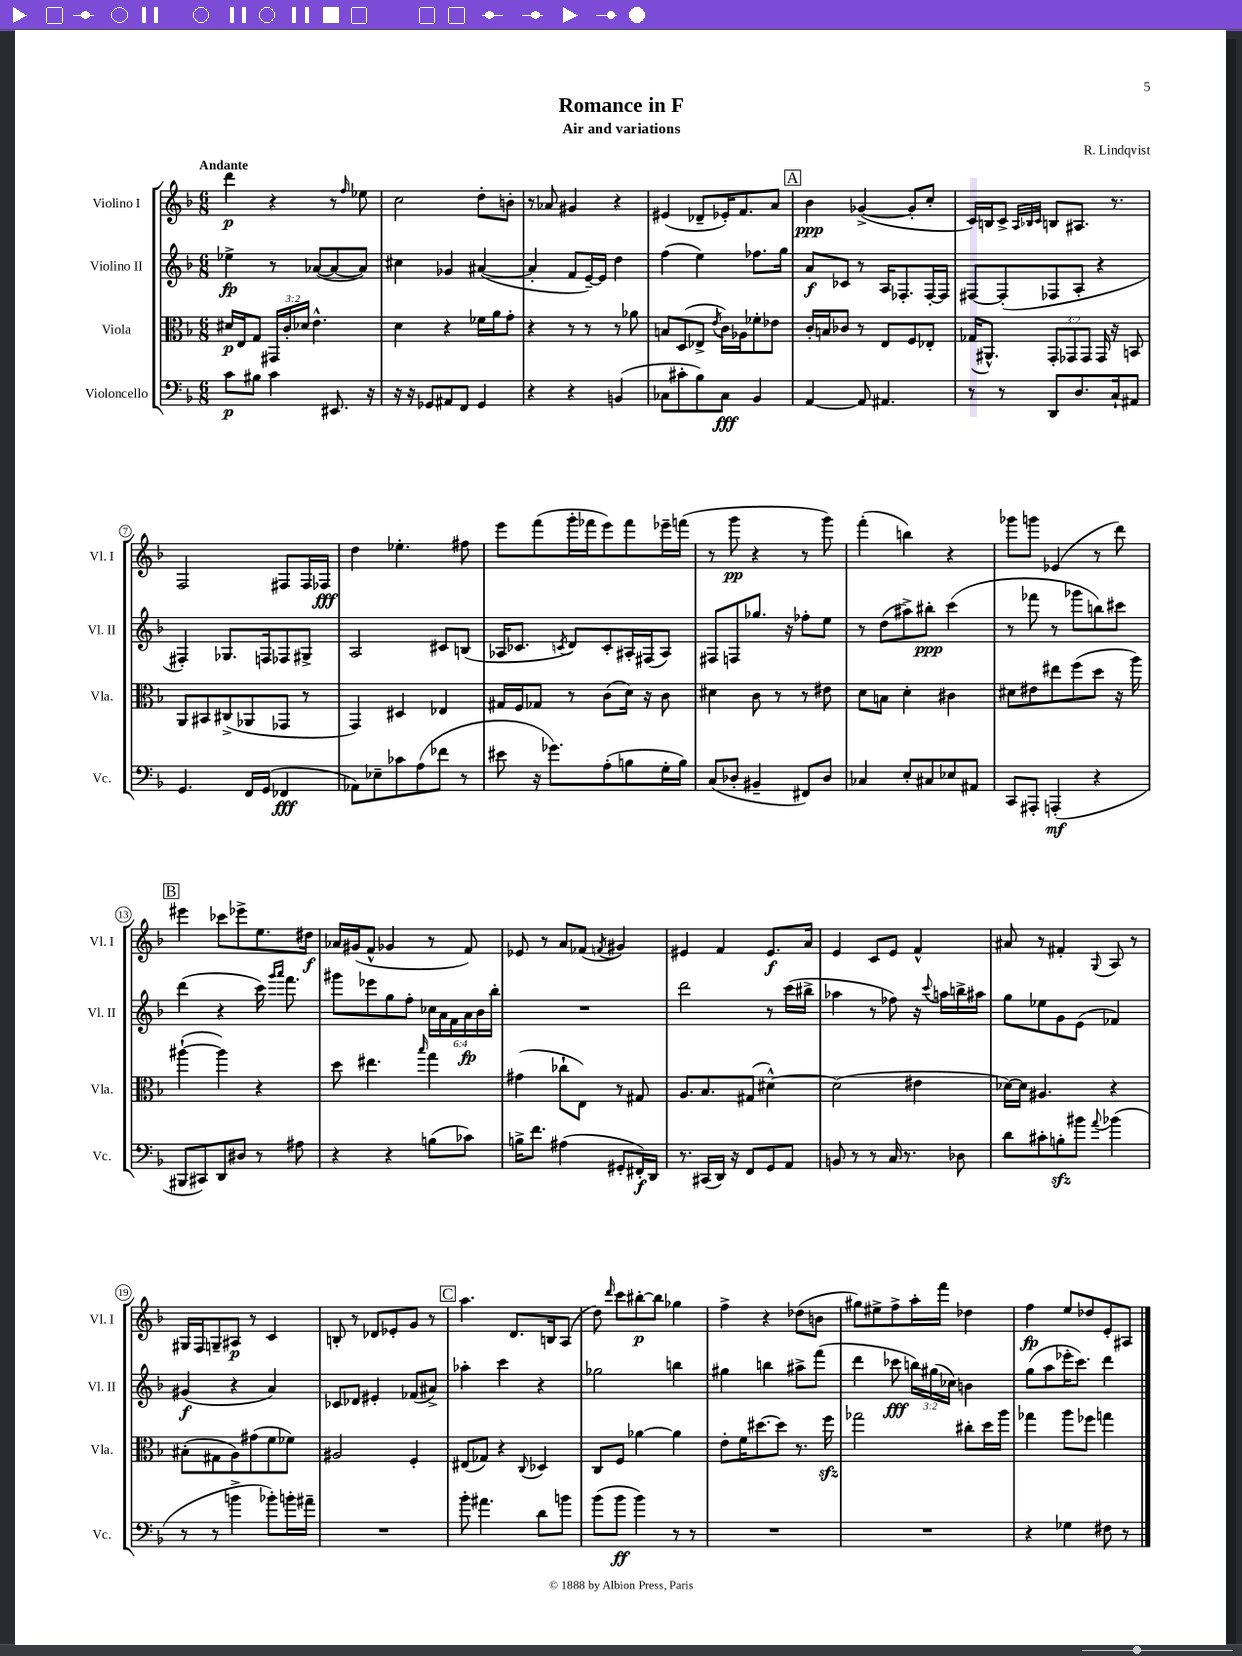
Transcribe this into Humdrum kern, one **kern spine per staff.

**kern	**dynam	**kern	**dynam	**kern	**dynam	**kern	**dynam
*part4	*part4	*part3	*part3	*part2	*part2	*part1	*part1
*staff4	*staff4	*staff3	*staff3	*staff2	*staff2	*staff1	*staff1
*I"Violoncello	*	*I"Viola	*	*I"Violino II	*	*I"Violino I	*
*I'Vc.	*	*I'Vla.	*	*I'Vl. II	*	*I'Vl. I	*
*clefF4	*	*clefC3	*	*clefG2	*	*clefG2	*
*k[b-]	*	*k[b-]	*	*k[b-]	*	*k[b-]	*
*M6/8	*	*M6/8	*	*M6/8	*	*M6/8	*
=1	=1	=1	=1	=1	=1	=1	=1
!	!	!	!	!	!	!LO:TX:a:B:t=Andante	!
8c\L	p	16d#X/LL	p	4ee-X^\	fp	4ddd\	p
.	.	16E/J	.	.	.	.	.
8B#X\J	.	8G/J	.	.	.	.	.
4c\	.	24GG#X/LL	.	8r	.	4r	.
.	.	24c'/	.	.	.	.	.
.	.	24d-X/JJ	.	.	.	.	.
.	.	4.e^^\	.	([8a-X/L	.	.	.
8.EE#X/	.	.	.	8a-/_	.	8r	.
.	.	.	.	.	.	16qqff/	.
.	.	.	.	8a-/J])	.	8ee-X\	.
16r	.	.	.	.	.	.	.
=2	=2	=2	=2	=2	=2	=2	=2
16r	.	4d\	.	4cc#X\	.	2cc\	.
16r	.	.	.	.	.	.	.
8GG-X/L	.	.	.	.	.	.	.
8AA#X/	.	4r	.	4g-X/	.	.	.
8FF/J	.	.	.	.	.	.	.
4GG-/	.	16f-X\LL	.	([4a#X/	.	8dd'\L	.
.	.	16a\J	.	.	.	.	.
.	.	8g'\J	.	.	.	8bn'\J	.
=3	=3	=3	=3	=3	=3	=3	=3
4r	.	4r	.	4a#'/]	.	8r	.
.	.	.	.	.	.	8a-X/	.
4r	.	8r	.	8f/L	.	4g#X/	.
.	.	8r	.	[16e~/L)	.	.	.
.	.	.	.	16e/JJ]	.	.	.
(4BBn/	.	8r	.	4dd\	.	4r	.
.	.	8a-X\	.	.	.	.	.
=4	=4	=4	=4	=4	=4	=4	=4
8C-X\L	.	8Bn/L	.	(4ff\	.	(4e#X/	.
8c#X'\	.	(8D/	.	.	.	.	.
8B-\)	.	8E-X^/J	.	4ee\)	.	8d-X~/L	.
.	.	8qe/	.	.	.	.	.
8C-\J	fff	16c\LL)	.	.	.	16e-X'/K)	.
.	.	16A-X\J	.	.	.	8.f/	.
4BB-/	.	8f-X'\	.	8.ff-X\L	.	.	.
.	.	8e-X\J	.	.	.	8a/J	.
.	.	.	.	16gg\Jk	.	.	.
!!LO:REH:place=s1:t=A
=5	=5	=5	=5	=5	=5	=5	=5
[4AA/	.	16c'/LL	.	8a/L	f	4b-\	ppp
.	.	16Bn/J	.	.	.	.	.
.	.	8c-X/J	.	8c-X/J	.	.	.
8AA/]	.	8r	.	8r	.	([4g-X^/	.
4.AA#X/	.	8E/L	.	16A/KL	.	.	.
.	.	.	.	8.F-X'/	.	.	.
.	.	8F/	.	.	.	8g-'/L]	.
.	.	8E-X'/J	.	[16F-'/L	.	8cc'/J	.
.	.	.	.	16F-/JJ]	.	.	.
=6	=6	=6	=6	=6	=6	=6	=6
8r	.	(16G-X/KL	.	[8F#X/L	.	16c/LL)	.
.	.	8.AA#X^^/J)	.	.	.	16Bn/J	.
8r	.	.	.	(8F#'/]	.	8c^/J	.
.	.	.	.	.	.	32qqA/LLL	.
.	.	.	.	.	.	32qqB-X/	.
.	.	.	.	.	.	32qqc/JJJ	.
8DD/L	.	12GG'/L	.	8F-X/	.	8Bn/L	.
.	.	12GG-X/	.	.	.	.	.
8.D/	.	.	.	8A'/J	.	8.A#X/J	.
.	.	12GG-/J	.	.	.	.	.
.	.	16GG-/	.	4r	.	.	.
16C`/k	.	16r	.	.	.	8.r	.
8AA#X/J	.	8BBn/	.	.	.	.	.
!!LO:LB:g=z
=7	=7	=7	=7	=7	=7	=7	=7
4.GG/	.	8AA/L	.	4F#X'/)	.	2F/	.
.	.	8BB#X/	.	.	.	.	.
.	.	(8C#X^/	.	8.G-X/L	.	.	.
16FF/LL	.	8AA-X/	.	.	.	.	.
(16GG/JJ	.	.	.	16Fn/k	.	.	.
4FF-X/	fff	8GG-X/J	.	8F-X/	.	8F#X/L	.
.	.	8r	.	8G#X^/J	.	16F#/L	.
.	.	.	.	.	.	16F-X/JJ	fff
=8	=8	=8	=8	=8	=8	=8	=8
8AA-X\L)	.	4GG/)	.	2A/	.	4dd\	.
8E-X~\	.	.	.	.	.	.	.
8c-X\	.	4D#X/	.	.	.	4.ee-X'\	.
(8A\	.	.	.	.	.	.	.
8f-X\J	.	4E-X/	.	8c#X/L	.	.	.
8r	.	.	.	(8Bn/J	.	8ff#X\	.
=9	=9	=9	=9	=9	=9	=9	=9
8e#X\	.	16G#X/LL	.	16A-X/KL	.	8eee\L	.
.	.	16F/J	.	8.c-X/J	.	.	.
16r	.	8G-X/J	.	.	.	(8fff\	.
8.g-X\L)	.	.	.	.	.	.	.
.	.	.	.	8qcn/	.	.	.
.	.	8r	.	8d/L)	.	16ggg'\L	.
.	.	.	.	.	.	16fff-X\J	.
(8A'\	.	(8c\L	.	8c'/	.	8eee\)	.
8Bn\	.	16d\Jk)	.	16A#X'/L	.	8fff-\	.
.	.	16r	.	(16F#X/J	.	.	.
16G'\L	.	8c\	.	8A#/J)	.	16eee-X~\L	.
16B\JJ)	.	.	.	.	.	(16fffn\JJ	.
=10	=10	=10	=10	=10	=10	=10	=10
(8C/L	.	4d#X\	.	8F#X/L	.	8r	.
8D-X'/J	.	.	.	8Fn/	.	8ggg\	pp
4BB#X~/	.	8c\	.	8.gg-X/J	.	4r	.
.	.	8r	.	.	.	.	.
.	.	.	.	16r	.	.	.
8FF#X/L)	.	8r	.	8ff-X'\L	.	8r	.
8D-/J	.	8e#X\	.	8ee\J	.	8ggg\)	.
=11	=11	=11	=11	=11	=11	=11	=11
4C-X/	.	8d\L	.	8r	.	(4fff'\	.
.	.	8Bn\J	.	(8dd\L	.	.	.
8E'/L	.	4d'\	.	8aa#X^\)	.	4bbn\)	.
8C#X/	.	.	.	8bb#X'\J	ppp	.	.
8E-X/	.	4c#X\	.	(4ccc\	.	4r	.
8AA#X/J	.	.	.	.	.	.	.
=12	=12	=12	=12	=12	=12	=12	=12
8CC/L	.	8d#X\L	.	8r	.	8ggg-X\L	.
8AAA#X'/J	.	8e#X\	.	8fff-X\	.	8gggn\J	.
(4AAAn'/	mf	8ee#X\	.	8r	.	(4e-X/	.
.	.	(8ff\	.	8ggg-X\L	.	.	.
4r	.	8dd\J	.	8bbn\)	.	8r	.
.	.	16r	.	8ccc#X\J	.	8ddd\)	.
.	.	16aa\)	.	.	.	.	.
!!LO:LB:g=z
!!LO:REH:place=s1:t=B
=13	=13	=13	=13	=13	=13	=13	=13
8BBB#X/L	.	([4aa#X`\	.	(4ddd\	.	4eee#X\	.
8CC#X/)	.	.	.	.	.	.	.
8DD/	.	4aa#\])	.	4r	.	8ccc-X\L	.
8D#X/J	.	.	.	.	.	8eee-X^\	.
8r	.	4r	.	16ccc\)	.	8.ee\	.
.	.	.	.	16qqggg/LL	.	.	.
.	.	.	.	16qqaaa/JJ	.	.	.
.	.	.	.	8.fff\	.	.	.
8A#X\	.	.	.	.	.	.	.
.	.	.	.	.	.	16dd#X\Jk	f
=14	=14	=14	=14	=14	=14	=14	=14
4r	.	8dd\	.	8ggg#X\L	.	16a-X/LL	.
.	.	.	.	.	.	(16g#X/J	.
.	.	4.ee#X\	.	8eee-X\	.	8f^^/J	.
4r	.	.	.	8gg\	.	4g-X/	.
.	.	.	.	8ff'\J	.	.	.
.	.	16qqbb-/	.	.	.	.	.
(8Bn\L	.	4gg\	.	24cc-X\LL	.	8r	.
.	.	.	.	24a\	.	.	.
.	.	.	.	24f\	.	.	.
8c-X\J)	.	.	.	24a\	fp	8f/)	.
.	.	.	.	24b-\	.	.	.
.	.	.	.	24bb-'\JJ	.	.	.
=15	=15	=15	=15	=15	=15	=15	=15
16Bn^\KL	.	(4g#X\	.	2.r	.	8e-X/	.
8.f\J	.	.	.	.	.	.	.
.	.	.	.	.	.	8r	.
(4A#X\	.	8cc-X`\L	.	.	.	8a/L	.
.	.	8E\J)	.	.	.	(8f-X/J	.
.	.	.	.	.	.	8qfn/	.
8GG#X'/L	.	8r	.	.	.	4g#X/)	.
16FF#X'/L)	f	8G#X/	.	.	.	.	.
16DD/JJ	.	.	.	.	.	.	.
=16	=16	=16	=16	=16	=16	=16	=16
8.r	.	8.A/L	.	2ddd\	.	4e#X/	.
(16CC#X/LL	.	8.B-/	.	.	.	.	.
16DD/JJ)	.	.	.	.	.	4f/	.
16r	.	.	.	.	.	.	.
8FF/L	.	(8G#X/J	.	.	.	.	.
8GG/	.	[4d#X^^\)	.	8r	.	8.e#/L	f
8AA/J	.	.	.	(16ccc\LL	.	.	.
.	.	.	.	16bb#X^\JJ	.	16a/Jk	.
=17	=17	=17	=17	=17	=17	=17	=17
8BBn/	.	(2d#\]	.	4aa-X\	.	4e/	.
8r	.	.	.	.	.	.	.
8r	.	.	.	8r	.	8c/L	.
16C/	.	.	.	8ff-X\)	.	8e/J	.
8.r	.	.	.	.	.	.	.
.	.	4e#X\	.	16r	.	4f^^/	.
.	.	.	.	8qqccc/	.	.	.
.	.	.	.	16aan\LL	.	.	.
8D-X\	.	.	.	16bbn^\	.	.	.
.	.	.	.	16aa#X\JJ	.	.	.
=18	=18	=18	=18	=18	=18	=18	=18
8d\L	.	[16d-X\LL)	.	8gg\L	.	8a#X/	.
.	.	16d-\JJ]	.	.	.	.	.
8c#X'\	.	4.A#X/	.	8ee-X\	.	8r	.
8Bnzz'\	.	.	.	8g\	.	4f#X'/	.
8b#X\J	.	.	.	(8e\J	.	.	.
8qqa/	.	.	.	.	.	8qqG/	.
(4b-X\	.	4r	.	4f-X/)	.	8A/	.
.	.	.	.	.	.	8r	.
!!LO:LB:g=z
=19	=19	=19	=19	=19	=19	=19	=19
8r	.	(8B#X'\L	.	(4g#X/	f	16G#X/LL	.
.	.	.	.	.	.	16F/J	.
8r	.	8G#X\	.	.	.	8Gn~/	.
4bn^\	.	8A\)	.	4r	.	8A#X/J	p
.	.	(8g#X\	.	.	.	8r	.
8b-X'\L)	.	8f\	.	4a/)	.	4c/	.
16bn'\L	.	8f-X\J)	.	.	.	.	.
16a#X~\JJ	.	.	.	.	.	.	.
=20	=20	=20	=20	=20	=20	=20	=20
2.r	.	2A#X/	.	8c-X/L	.	8Bn'/	.
.	.	.	.	8d-X/J	.	8r	.
.	.	.	.	4e#X'/	.	8d-X/L	.
.	.	.	.	.	.	8e-X'/	.
.	.	4F'/	.	(8f-X/L	.	8g/J	.
.	.	.	.	8a#X^/J)	.	8r	.
!!LO:REH:place=s1:t=C
=21	=21	=21	=21	=21	=21	=21	=21
8b-'\	.	(8E#X/L	.	4aa-X'\	.	4.aa\	.
4.a#X\	.	8G-X/J)	.	.	.	.	.
.	.	4r	.	4ccc\	.	.	.
.	.	.	.	.	.	8.d/L	.
.	.	8qqC/	.	.	.	.	.
8d\L	.	4D-X/	.	4r	.	.	.
.	.	.	.	.	.	16Bn/k	.
8bn\J	.	.	.	.	.	(8A/J	.
=22	=22	=22	=22	=22	=22	=22	=22
(8b-\L	.	8C/L	.	2gg-X\	.	8dd\)	.
.	.	.	.	.	.	16qqddd/	.
8b-\J	ff	8F/J	.	.	.	8ccc\L	.
4b-\)	.	[4a-X\	.	.	.	[8bb#X'\	p
.	.	.	.	.	.	8bb#\J]	.
8r	.	4a-\]	.	4bbn\	.	4gg-X\	.
8r	.	.	.	.	.	.	.
=23	=23	=23	=23	=23	=23	=23	=23
2.r	.	8e'\L	.	4gg#X\	.	4ff^\	.
.	.	16f\K	.	.	.	.	.
.	.	[8.dd#X\	.	.	.	.	.
.	.	.	.	4bbn\	.	4r	.
.	.	8dd#\J]	.	.	.	.	.
.	.	8.r	.	8aa#X^\L	.	(8dd-X\L	.
.	.	.	.	(8fff\J	.	8bn\J	.
.	.	16ffzz\	.	.	.	.	.
=24	=24	=24	=24	=24	=24	=24	=24
2.r	.	2gg-X\	.	4ddd\	.	8gg#X\L)	.
.	.	.	.	.	.	8ee#X^\	.
.	.	.	.	8ccc-X\	fff	8ff^\	.
.	.	.	.	24bbn\LL)	.	16aa'\L	.
.	.	.	.	(24gg#X\	.	.	.
.	.	.	.	.	.	16fff\JJ	.
.	.	.	.	24cc-X\JJ)	.	.	.
.	.	8cc#X'\L	.	4bn\	.	4dd-X\	.
.	.	16dd\L	.	.	.	.	.
.	.	16aa\JJ	.	.	.	.	.
=25	=25	=25	=25	=25	=25	=25	=25
4r	.	4gg-X\	.	(8gg\L	.	4ff\	fp
.	.	.	.	8aa\	.	.	.
4G-X\	.	8aa\L	.	16eee-X'\K	.	8ee/L	.
.	.	.	.	8.ccc\J)	.	.	.
.	.	8ff-X\J	.	.	.	8dd-X/	.
8F#X\	.	4ggn\	.	4ddd\	.	8e'/	.
8r	.	.	.	.	.	8A#X/J	.
==	==	==	==	==	==	==	==
*-	*-	*-	*-	*-	*-	*-	*-
